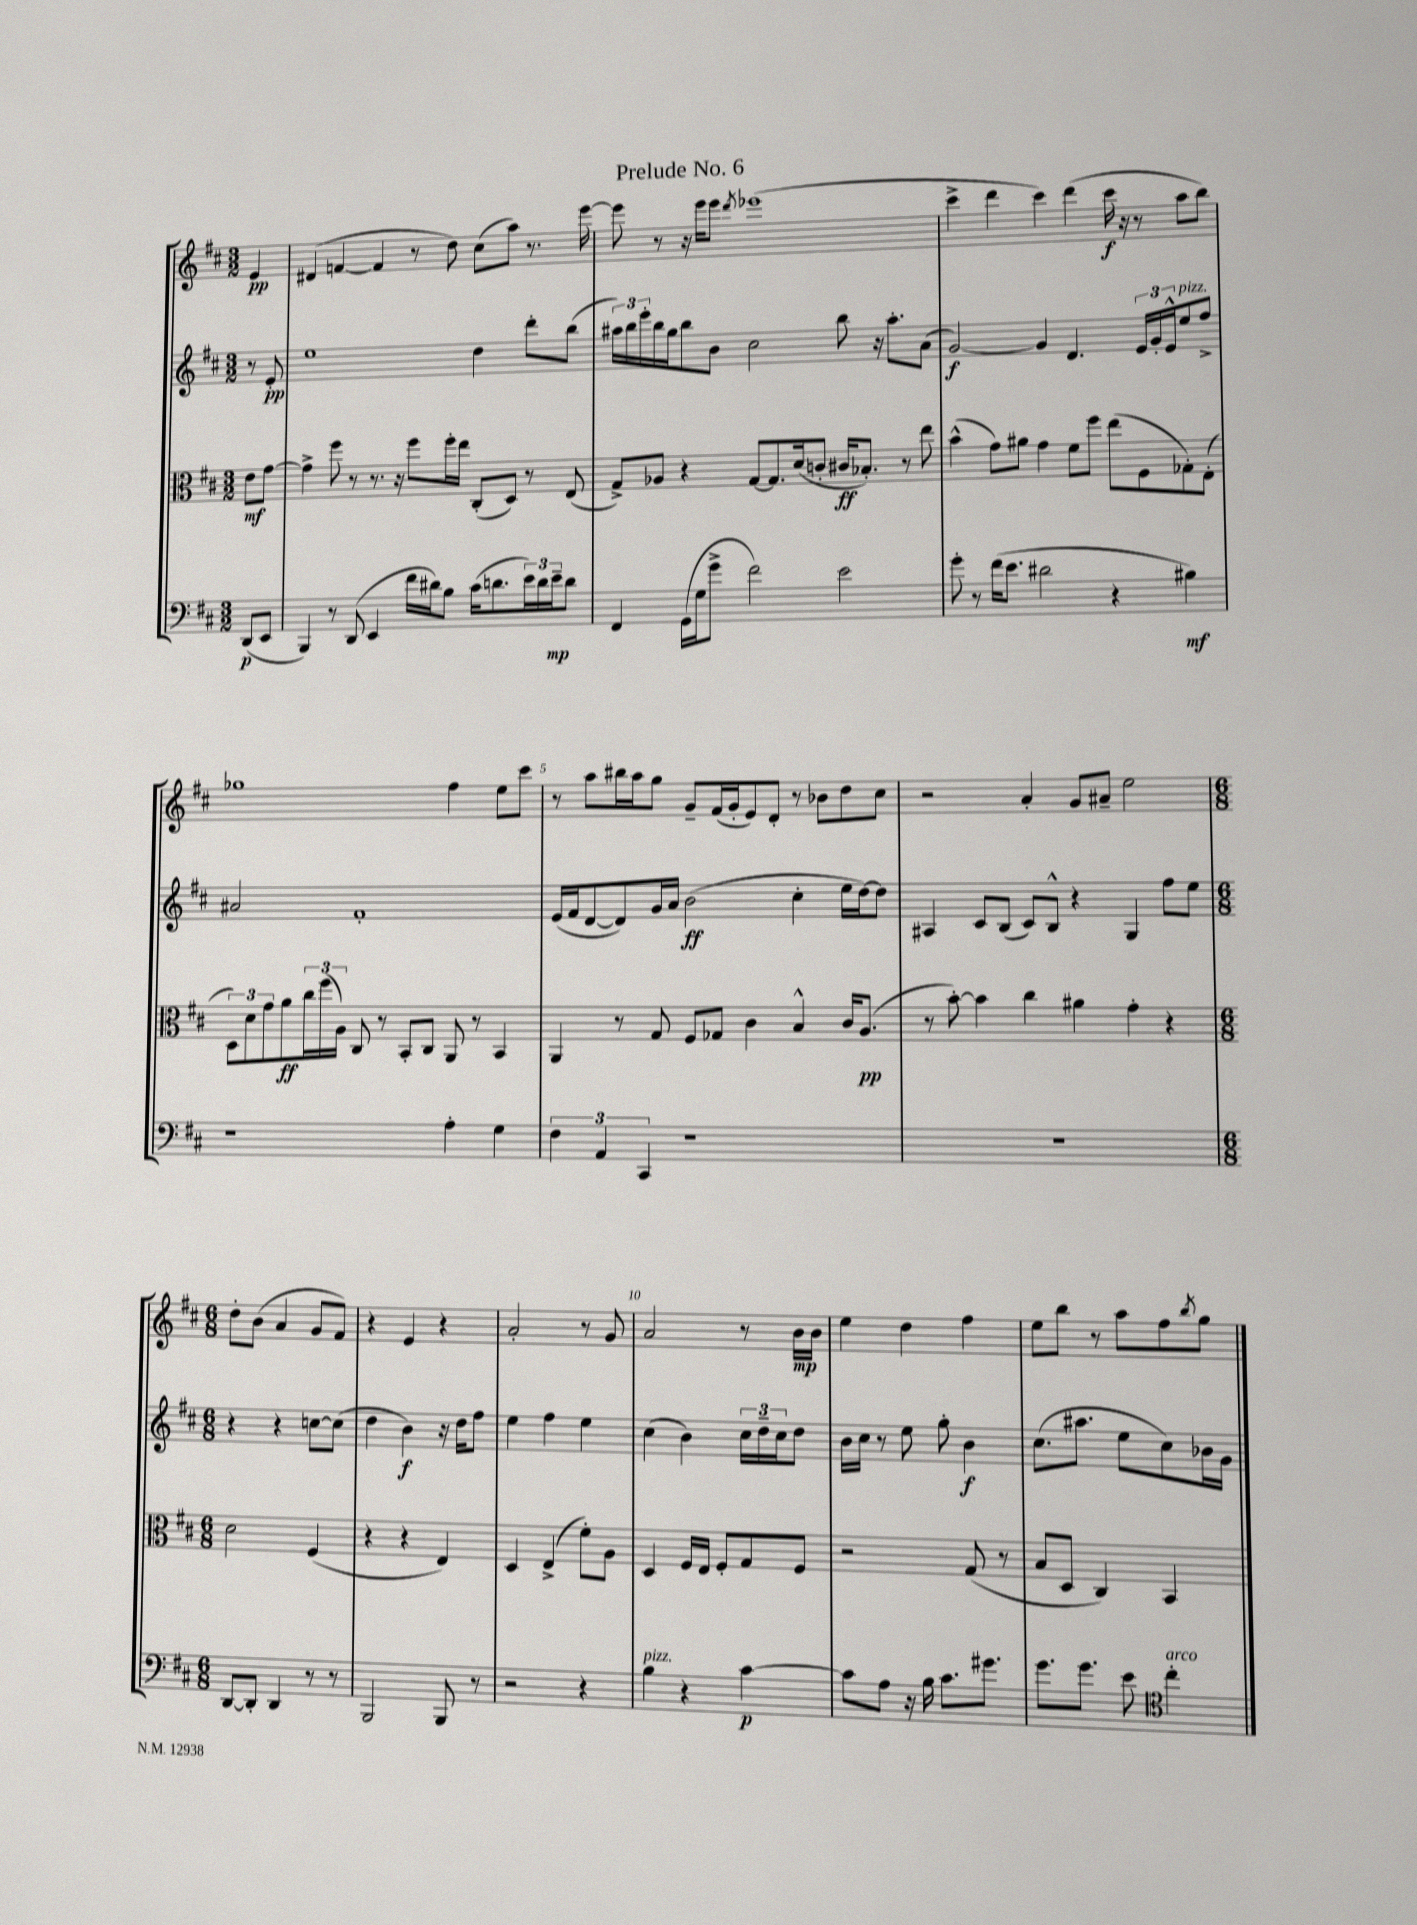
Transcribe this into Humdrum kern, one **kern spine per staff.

**kern	**kern	**kern	**kern
*staff4	*staff3	*staff2	*staff1
*clefF4	*clefC3	*clefG2	*clefG2
*k[f#c#]	*k[f#c#]	*k[f#c#]	*k[f#c#]
*M3/2	*M3/2	*M3/2	*M3/2
(8DD	8e	8r	4e
8EE	[8g	8e'	.
=	=	=	=
4BBB)	4g^]	1ee	(4d#
8r	8ff#	.	[4f
(8DD	8r	.	.
4EE	8.r	.	4f]
.	16r	.	.
16f#	8ff#	.	8r
16d#)	.	.	.
8B	16ff#'	.	8dd)
.	16ee	.	.
(16c#	(8C#'	4dd	(8cc#
8.d	.	.	.
.	8D)	.	8aa)
24e)	8r	8ddd'	8.r
24d	.	.	.
24e~	.	.	.
8d	(8E	(8bb	.
.	.	.	[16eee
=	=	=	=
4FF#	8G^)	24aa#)	8eee]
.	.	24bb	.
.	.	24eee'	.
.	8A-	16bb	8r
.	.	16gg	.
(16GG	4r	8bb	16r
16G	.	.	16eee
8g^	.	8b	8eee
.	.	.	8qddd
2f#)	[8G	2cc#	(1eee-
.	8.G]	.	.
.	(16d	.	.
.	8c'	.	.
2e	16c#	8bb	.
.	8.B-')	.	.
.	.	16r	.
.	.	8.aa#'	.
.	8r	.	.
.	8ee	(8a	.
=	=	=	=
8g'	(4b^^	[2g)	4ccc#^
8r	.	.	.
(16f#	8g)	.	4ddd
8.e	.	.	.
.	8a#	.	.
2d#	4g	4g]	4ccc#)
.	8f#	4.d	(4ddd
.	8ff#	.	.
4r	(8ee	.	16ccc#
.	.	.	16r
.	8F#	24e	8r
.	.	24g'	.
.	.	24e^^	.
4B#)	8G-')	8ee	8aa
.	(8E'	8ff#^	8bb)
=	=	=	=
1r	12D)	2a#	1gg-
.	12d	.	.
.	12g	.	.
.	8a	.	.
.	24cc#	.	.
.	(24ff#	.	.
.	24A)	.	.
.	8C#	1f#'	.
.	8r	.	.
.	8BB'	.	.
.	8C#	.	.
4A'	8AA	.	4ff#
.	8r	.	.
4G	4BB	.	8ee
.	.	.	8ccc#
=	=	=	=
6F#	4AA	(16e	8r
.	.	16f#	.
.	.	[8d	8aa
6AA	.	.	.
.	8r	8d])	16bb#
.	.	.	16aa
6CC#	.	.	.
.	8G	16g	8gg
.	.	16a	.
1r	8F#	(2b	8g~
.	8G-	.	(16f#
.	.	.	16g'
.	4c#	.	8e)
.	.	.	8d'
.	4B^^	4cc#'	8r
.	.	.	8b-
.	16c#	16ee	8dd
.	(8.A	[16dd)	.
.	.	8dd]	8cc#
=	=	=	=
1.r	8r	4A#	2r
.	[8b')	.	.
.	4b]	8c#	.
.	.	(8B	.
.	4cc#	8c#)	4a'
.	.	8B^^	.
.	4a#	4r	8g
.	.	.	8a#~
.	4g'	4G	2ee
.	4r	8ff#	.
.	.	8ee	.
=	=	=	=
*M6/8	*M6/8	*M6/8	*M6/8
[8DD	2d	4r	8dd'
8DD']	.	.	(8b
4DD	.	4r	4a
8r	(4F#	[8cc	8g
8r	.	(8cc]	8f#)
=	=	=	=
2BBB	4r	4dd	4r
.	4r	4b)	4e
8BBB	4E)	16r	4r
.	.	16dd	.
8r	.	8ff#	.
=	=	=	=
2r	4D	4ee	2a'
.	(4E^	4ff#	.
4r	8f#')	4ee	8r
.	8A	.	8g
=	=	=	=
4B	4D	(4cc#	2a
4r	16F#	4b)	.
.	16E	.	.
.	8F#'	.	.
[4c#	8G	24cc#	8r
.	.	24dd~	.
.	.	24cc#	.
.	8F#	8dd	16b
.	.	.	16b
=	=	=	=
8c#]	2r	16b	4ee
.	.	16cc#	.
8A	.	8r	.
16r	.	8ee	4dd
16B	.	.	.
8.c#	.	8gg'	.
.	(8G	4b	4ff#
8.g#	.	.	.
.	8r	.	.
=	=	=	=
8.g	8B	(8.cc#	8ee
.	8D	.	8bb
8.g	.	8.aa#	.
.	4C#)	.	8r
8e	.	8ee	8aa
*clefC4	*	*	*
4cc#'	4BB	8cc#)	8ff#
.	.	.	8qbb
.	.	16b-	8gg
.	.	16g	.
==	==	==	==
*-	*-	*-	*-
